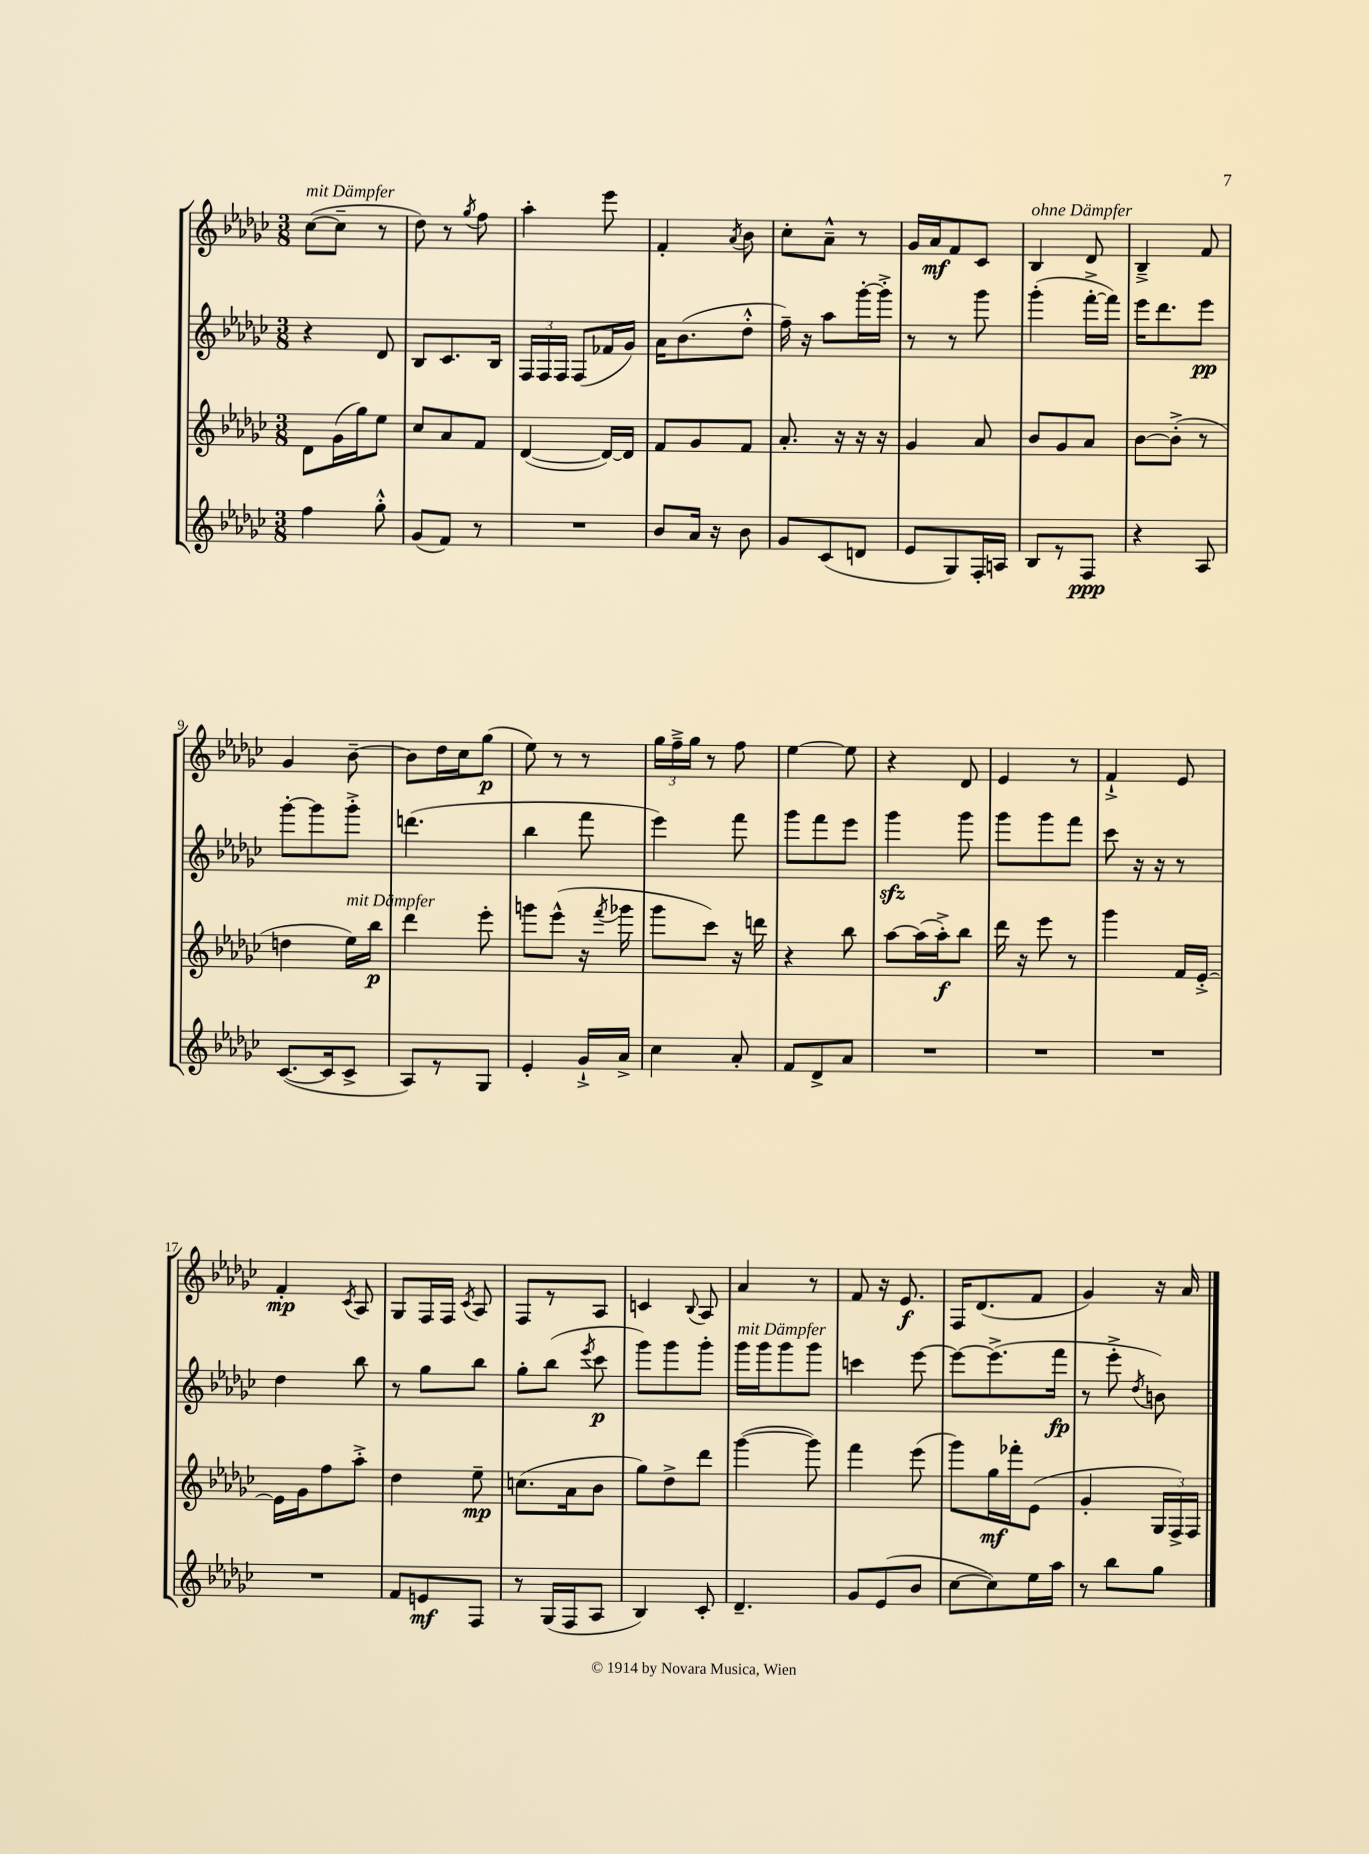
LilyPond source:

<<
\new StaffGroup <<
\new Staff = "s0" {
    \clef treble \key ges \major \numericTimeSignature \time 3/8
    \autoBeamOff ces''8[~^\markup { \italic "mit Dämpfer" }( ces''8]-- r8 |
    des''8) r8 \acciaccatura { ges''8 } f''8 |
    aes''4-. ees'''8 |
    f'4-. \acciaccatura { aes'8 } bes'8 |
    ces''8[-. aes'8]---^ r8 |
    ges'16[ aes'16\mf f'8 ces'8] |
    bes4^\markup { \italic "ohne Dämpfer" } des'8 |
    bes4---> f'8 |
    ges'4 bes'8~-- |
    bes'8[ des''16 ces''16 ges''8]\p( |
    ees''8) r8 r8 |
    \tuplet 3/2 { ges''16[ f''16---> ges''16] } r8 f''8 |
    ees''4~ ees''8 |
    r4 des'8 |
    ees'4 r8 |
    f'4-!-> ees'8 |
    f'4-.\mp \acciaccatura { ces'8 } aes8 |
    ges8[ f16 f16] \acciaccatura { ces'8 } aes8 |
    f8[ r8 aes8] |
    c'4 \appoggiatura { bes8 } aes8 |
    aes'4 r8 |
    f'8 r16 ees'8.\f |
    f16[ des'8.( f'8] |
    ges'4) r16 aes'16 \bar "|." |
}
\new Staff = "s1" {
    \clef treble \key ges \major \numericTimeSignature \time 3/8
    \autoBeamOff r4 des'8 |
    bes8[ ces'8. bes16] |
    \tuplet 3/2 { f16[ f16 f16] } f8[( fes'16 ges'16]) |
    aes'16[ bes'8.( des''8]-.-^ |
    f''16--) r16 aes''8[ ges'''16~-. ges'''16]-.-> |
    r8 r8 ges'''8 |
    ges'''4-.( f'''16[~-.-> f'''16]) |
    ees'''16[ des'''8. ees'''8]\pp |
    ges'''8[~-. ges'''8 ges'''8]-.-> |
    d'''4.( |
    bes''4 f'''8 |
    ees'''4) f'''8 |
    ges'''8[ f'''8 ees'''8] |
    ges'''4\sfz ges'''8 |
    ges'''8[ ges'''8 f'''8] |
    ces'''8 r16 r16 r8 |
    des''4 bes''8 |
    r8 ges''8[ bes''8] |
    ges''8[-. bes''8]( \acciaccatura { ees'''8 } ces'''8\p |
    ges'''8[) ges'''8 ges'''8]-. |
    ges'''16[^\markup { \italic "mit Dämpfer" } ges'''16 ges'''8 ges'''8] |
    c'''4 ees'''8~ |
    ees'''8[~ ees'''8.->( f'''16]\fp |
    r8 ees'''8-.-> \acciaccatura { des''8 } b'8) \bar "|." |
}
\new Staff = "s2" {
    \clef treble \key ges \major \numericTimeSignature \time 3/8
    \autoBeamOff des'8[ ges'16( ges''16) ees''8] |
    ces''8[ aes'8 f'8] |
    des'4~( des'16[~) des'16] |
    f'8[ ges'8 f'8] |
    aes'8.-. r16 r16 r16 |
    ges'4 aes'8 |
    bes'8[ ges'8 aes'8] |
    bes'8[~ bes'8]-.->( r8 |
    d''4 ees''16[^\markup { \italic "mit Dämpfer" }) bes''16]\p |
    des'''4 ees'''8-. |
    g'''8[ ees'''8]-^( r16 \acciaccatura { f'''8 } ges'''16 |
    ges'''8[ ces'''8]) r16 d'''16 |
    r4 bes''8 |
    aes''8[~ aes''16( aes''16-.->\f) bes''8] |
    des'''16 r16 ees'''8 r8 |
    ges'''4 f'16[ ees'16]~-.-> |
    ees'16[ ges'16 f''8 aes''8]-.-> |
    des''4 ees''8--\mp |
    c''8.[( aes'16 bes'8] |
    ges''8[) des''8-> des'''8] |
    ges'''4~( ges'''8) |
    f'''4 ees'''8( |
    ges'''8[) ges''16\mf fes'''16-. ees'8]( |
    ges'4-. \tuplet 3/2 { ges16[ f16->) f16] } \bar "|." |
}
\new Staff = "s3" {
    \clef treble \key ges \major \numericTimeSignature \time 3/8
    \autoBeamOff f''4 ges''8-.-^ |
    ges'8[( f'8]) r8 |
    R4. |
    bes'8[ aes'16] r16 bes'8 |
    ges'8[ ces'8( d'8] |
    ees'8[ ges8) f16-. a16] |
    bes8[ r8 f8]\ppp |
    r4 aes8 |
    ces'8.[~( ces'16 ces'8]-> |
    aes8[) r8 ges8] |
    ees'4-. ges'16[-!-> aes'16]-> |
    ces''4 aes'8-. |
    f'8[ des'8-> aes'8] |
    R4. |
    R4. |
    R4. |
    R4. |
    f'8[ e'8\mf f8] |
    r8 ges16[( f16 aes8] |
    bes4) ces'8-. |
    des'4.-- |
    ges'8[ ees'8( bes'8] |
    ces''8[~ ces''8) ees''16 aes''16] |
    r8 bes''8[ ges''8] \bar "|." |
}
>>
>>
